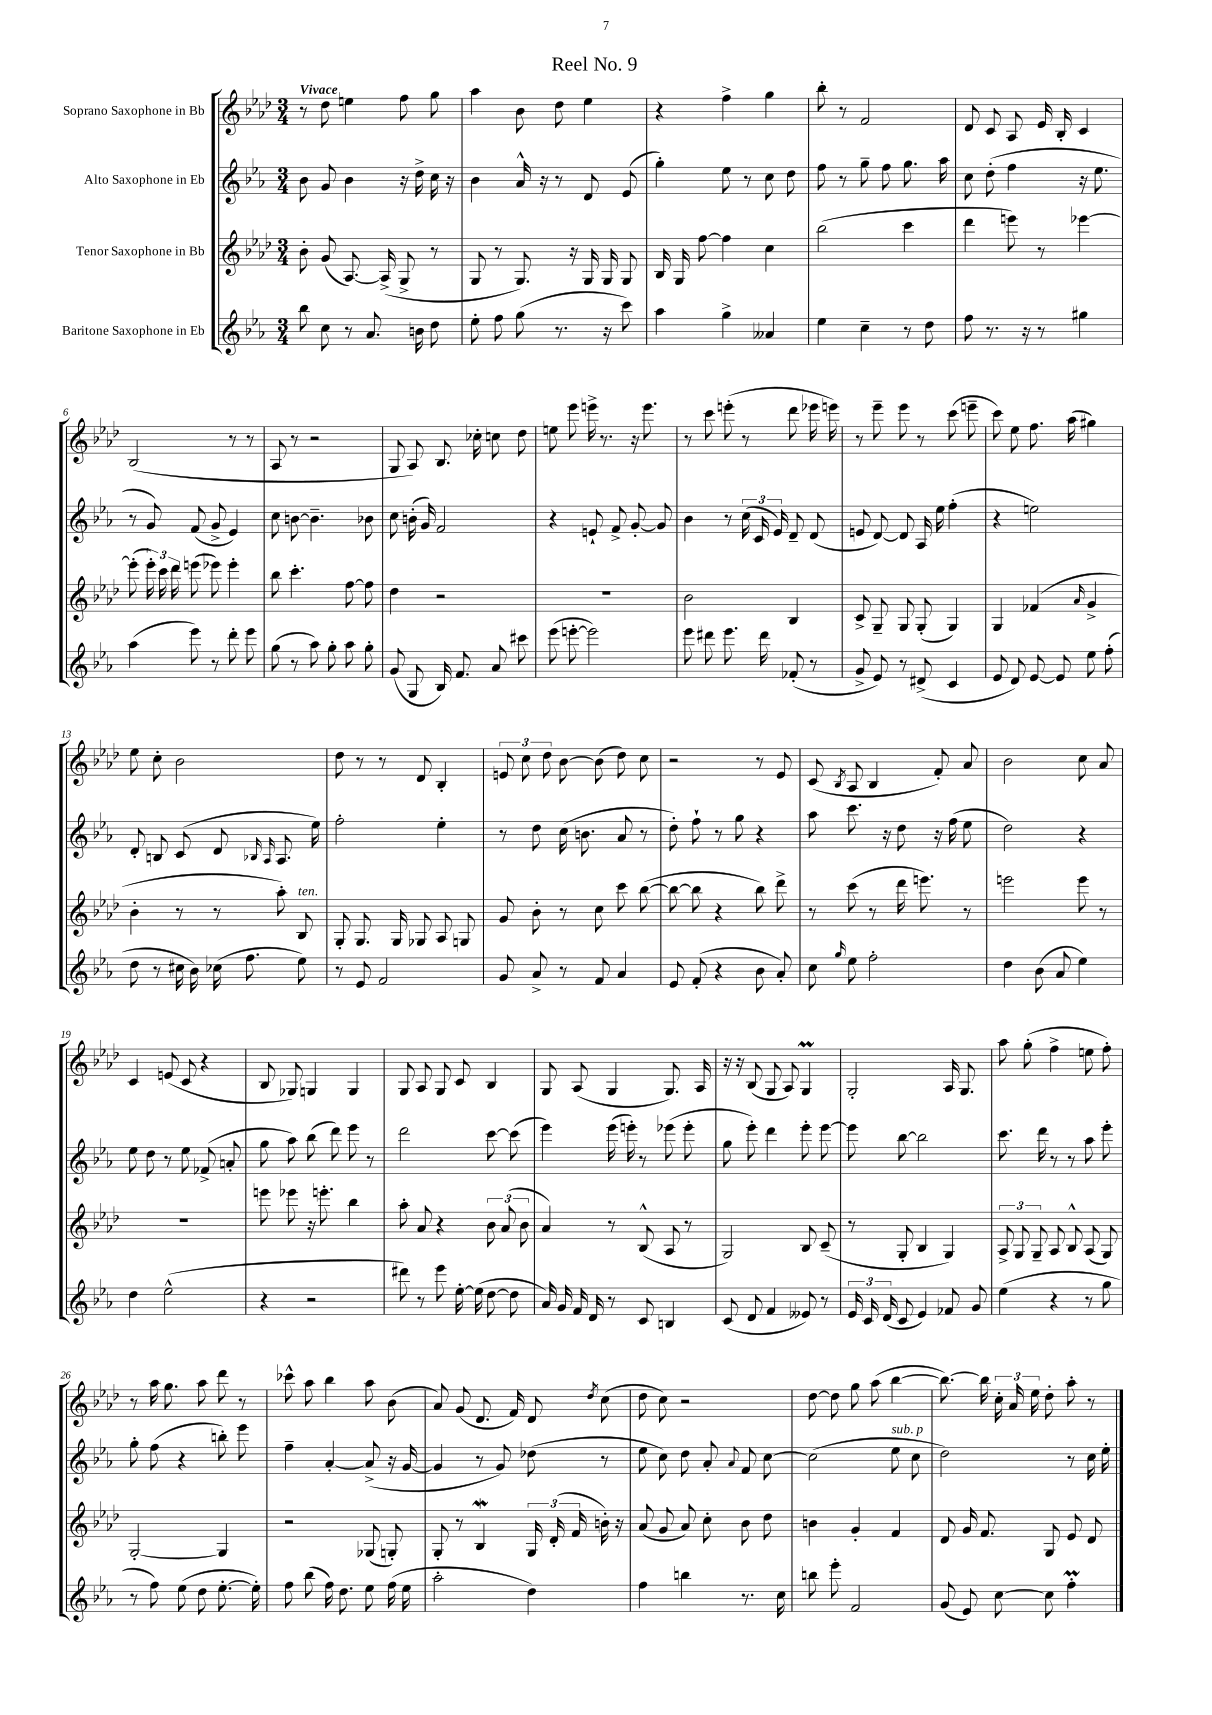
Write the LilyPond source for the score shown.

\header { title = "Reel No. 9" }
<<
\new StaffGroup <<
\new Staff = "s0" \with { instrumentName = "Soprano Saxophone in Bb" } {
    \clef treble \key aes \major \numericTimeSignature \time 3/4 \tempo "Vivace"
    \autoBeamOff r8 des''8 e''4 f''8 g''8 |
    aes''4 bes'8 des''8 ees''4 |
    r4 f''4-> g''4 |
    bes''8-. r8 f'2 |
    des'8 c'8 aes8 ees'16 bes16-. c'4 |
    bes2( r8 r8 |
    aes8 r8 r2 |
    g8 aes8) bes8. ces''16-. c''8 des''8 |
    e''8 ees'''8 e'''16-> r8. r16 e'''8. |
    r8 c'''8 e'''8-.( r8 des'''8 ees'''16 e'''16) |
    r8 ees'''8-- ees'''8 r8 c'''8( e'''8-- |
    c'''8) ees''8 f''8. aes''16( gis''4) |
    ees''8 c''8-. bes'2 |
    des''8 r8 r8 des'8 bes4-. |
    \tuplet 3/2 { e'8 c''8 des''8 } bes'8~ bes'8( des''8) c''8 |
    r2 r8 ees'8 |
    c'8( \acciaccatura { bes8 } aes8 bes4 f'8-.) aes'8 |
    bes'2 c''8 aes'8 |
    c'4 e'8( c'8 r4 |
    bes8 ges8) g4 g4 |
    g8 aes8 g8 c'8 bes4 |
    g8 aes8( g4 g8.) aes16 |
    r16 r16 bes8( g8 aes8) g4\prall |
    g2-. aes16 g8. |
    aes''8 g''8-.( f''4-> e''8 f''8-.) |
    r8 aes''16 g''8. aes''8 des'''8 r8 |
    ces'''8-^ aes''8 bes''4 aes''8 bes'8( |
    aes'8) g'8( des'8. f'16) des'8 \acciaccatura { des''8 } c''8( |
    des''8 c''8) r2 |
    des''8~ des''8 g''8 aes''8( bes''4~ |
    bes''8.~) bes''16 \tuplet 3/2 { c''16-. aes'16 ees''16 } des''8-. aes''8-. r8 \bar "|." |
}
\new Staff = "s1" \with { instrumentName = "Alto Saxophone in Eb" } {
    \clef treble \key ees \major \numericTimeSignature \time 3/4
    \autoBeamOff bes'8 g'8 bes'4 r16 d''16-> c''16 r16 |
    bes'4 aes'16-^ r16 r8 d'8 ees'8( |
    g''4-.) ees''8 r8 c''8 d''8 |
    f''8 r8 g''8-- f''8 g''8. aes''16 |
    c''8 d''8-.( f''4 r16 ees''8. |
    r8 g'8) f'8( g'8-> ees'4) |
    c''8 b'8~ b'4.-- bes'8 |
    c''8 b'16-.( g'16) f'2 |
    r4 e'8-! f'8-> g'8~-. g'8 |
    bes'4 r8 \tuplet 3/2 { c''16( c'16 ees'16) } d'8-- d'8( |
    e'8 d'8~) d'8 aes16 ees''16 f''4-.( |
    r4 e''2) |
    d'8-. b8 c'8( d'8 \grace { bes16 aes16 } aes8. ees''16) |
    f''2-. ees''4-. |
    r8 d''8 c''16( b'8. aes'8 r8 |
    d''8-.) f''8-! r8 g''8 r4 |
    aes''8 c'''8. r16 d''8 r16 f''16( ees''8 |
    d''2) r4 |
    ees''8 d''8 r8 ees''8 fes'8->( a'8-. |
    g''8 aes''8) bes''8( d'''8) ees'''8 r8 |
    d'''2 c'''8~ c'''8( |
    ees'''4) ees'''16( e'''16-.) r8 ees'''8( ees'''8-. |
    g''8 ees'''8-.) d'''4 ees'''8-. ees'''8~ |
    ees'''8 bes''8~ bes''2 |
    c'''8. d'''16 r8 r8 aes''8 ees'''8-. |
    g''8-. f''8( r4 b''8-.) ees'''8 |
    f''4-- aes'4~-. aes'8->( r16 g'16~ |
    g'4 r8 g'8) des''8( r8 |
    ees''8 c''8) d''8 aes'8-. \appoggiatura { aes'8 } f'8 c''8~ |
    c''2( ees''8^\markup { \italic "sub. p" } c''8 |
    d''2) r8 c''16 ees''16-. \bar "|." |
}
\new Staff = "s2" \with { instrumentName = "Tenor Saxophone in Bb" } {
    \clef treble \key aes \major \numericTimeSignature \time 3/4
    \autoBeamOff bes'8-. g'8( aes8.~) aes16->( g8-> r8 |
    g8 r8 g8.) r16 g16 g16 g8 |
    bes16 g16 f''8~ f''4 c''4 |
    bes''2( c'''4 |
    des'''4 e'''8) r8 ees'''4~ |
    ees'''8-.( \tuplet 3/2 { ees'''16-.) c'''16 des'''16 } e'''8( ees'''8) ees'''4-. |
    bes''8 c'''4.-. f''8~ f''8 |
    des''4 r2 |
    R2. |
    bes'2 bes4 |
    c'8-> g8-- g8 g8-.( g4) |
    g4 fes'4( \grace { aes'16 } g'4-> |
    bes'4-. r8 r8 aes''8-.) bes8^\markup { \italic "ten." } |
    g8-. g8. g16 ges8 aes8 g8 |
    g'8 bes'8-. r8 c''8 c'''8 bes''8~( |
    bes''8~ bes''8 r4 bes''8) des'''8-> |
    r8 c'''8( r8 des'''16 e'''8.) r8 |
    e'''2 e'''8 r8 |
    R2. |
    e'''8 ees'''8 r16 e'''8.-. bes''4 |
    aes''8-. aes'8 r4 \tuplet 3/2 { bes'8 aes'8( bes'8 } |
    aes'4) r8 bes8-^( aes8 r8 |
    g2) bes8 c'8--( |
    r8 g8-. bes4 g4) |
    \tuplet 3/2 { aes8-> g8 g8-- } aes8 bes8-^ aes8( g8) |
    g2~-. g4 |
    r2 ges8( g8-.) |
    g8-. r8 bes4\mordent \tuplet 3/2 { g16 des'16-.( f'16 } b'16-.) r16 |
    aes'8( g'8 aes'8) c''8-. bes'8 des''8 |
    b'4 g'4-. f'4 |
    des'8 g'16 f'8. g8 ees'8 des'8 \bar "|." |
}
\new Staff = "s3" \with { instrumentName = "Baritone Saxophone in Eb" } {
    \clef treble \key ees \major \numericTimeSignature \time 3/4
    \autoBeamOff bes''8 c''8 r8 aes'8. b'16 d''8 |
    ees''8-. f''8 g''8( r8. r16 c'''8) |
    aes''4 g''4-> aeses'4 |
    ees''4 c''4-- r8 d''8 |
    f''8 r8. r16 r8 gis''4 |
    aes''4( ees'''8) r8 d'''8-. ees'''8 |
    g''8( r8 aes''8) g''8-. aes''8 g''8-. |
    g'8( g8 bes16) f'8. aes'8 cis'''8 |
    ees'''8( e'''8~-. e'''2) |
    ees'''8 dis'''8 ees'''8. dis'''16 fes'8-.( r8 |
    g'8-> ees'8) r8 dis'8->( c'4 |
    ees'8 d'8) ees'8~ ees'8 ees''8 f''8-.( |
    d''8 r8 cis''16 bes'16) ces''16( f''8. ees''8) |
    r8 ees'8 f'2 |
    g'8 aes'8-> r8 f'8 aes'4 |
    ees'8 f'8-.( r4 bes'8 aes'8-.) |
    c''8 \grace { g''16 } ees''8 f''2-. |
    d''4 bes'8( aes'8 ees''4) |
    d''4 ees''2-^( |
    r4 r2 |
    dis'''8) r8 ees'''8 ees''16~-. ees''16( d''8~ d''8 |
    aes'16) g'16 f'16 d'16 r8 c'8 b4 |
    c'8( d'8 f'4 eeses'8) r8 |
    \tuplet 3/2 { ees'16 c'16 d'16( } c'8 ees'4) fes'8 g'8 |
    ees''4( r4 r8 g''8 |
    r8 f''8) ees''8( d''8 ees''8.~-. ees''16-.) |
    f''8 bes''8( f''16) d''8. ees''8 f''16( ees''16 |
    aes''2-. d''4) |
    f''4 b''4 r8. c''16 |
    b''8 ees'''8-. f'2 |
    g'8( ees'8) c''8~ c''8 f''4-.\prall \bar "|." |
}
>>
>>
